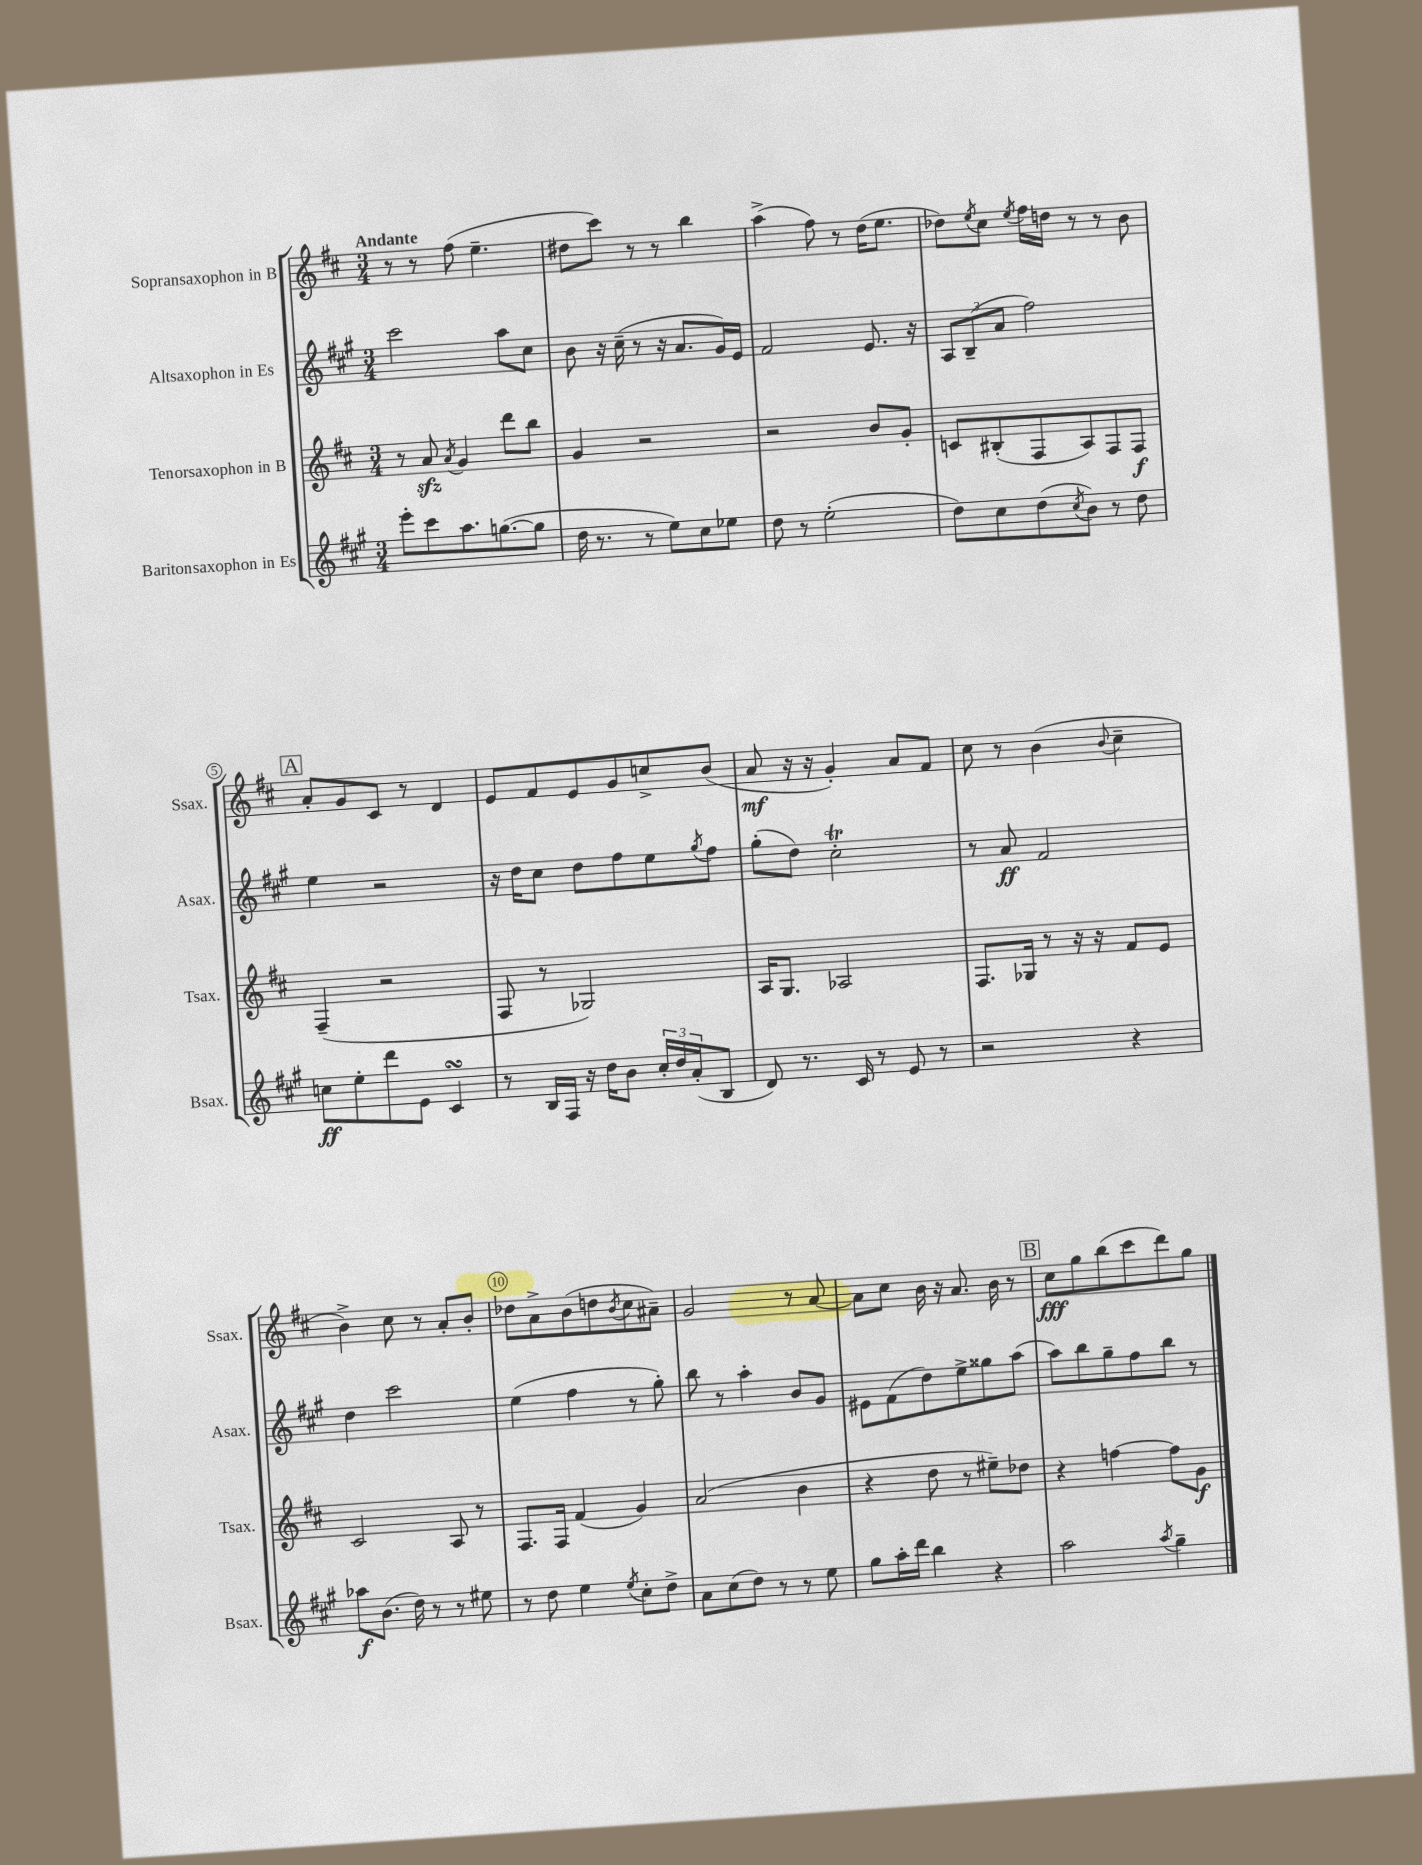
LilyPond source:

<<
\new StaffGroup <<
\new Staff = "s0" \with { instrumentName = "Sopransaxophon in B" shortInstrumentName = "Ssax." } {
    \clef treble \key d \major \numericTimeSignature \time 3/4 \tempo "Andante"
    r8 r8 fis''8( e''4.-- |
    dis''8 cis'''8) r8 r8 b''4 |
    a''4->( fis''8) r8 d''16( e''8. |
    des''8) \acciaccatura { e''8 } cis''8 \acciaccatura { e''8 } fis''16 d''16 r8 r8 b'8 |
    \mark \markup { \box "A" } a'8-. g'8 cis'8 r8 d'4 |
    e'8 fis'8 e'8 g'8 c''8-> b'8( |
    a'8\mf r16 r16 g'4-.) a'8 fis'8 |
    cis''8 r8 b'4( \appoggiatura { b'8 } cis''4-- |
    b'4->) cis''8 r8 a'8-. b'8-. |
    des''8 a'8-> b'8( d''8 \acciaccatura { b'8 } cis''8 ais'8--) |
    g'2 r8 a'8~ |
    a'8 cis''8 b'16 r16 a'8. b'16 r8 |
    \mark \markup { \box "B" } cis''8\fff g''8 b''8( cis'''8 d'''8) g''8 \bar "|." |
}
\new Staff = "s1" \with { instrumentName = "Altsaxophon in Es" shortInstrumentName = "Asax." } {
    \clef treble \key a \major \numericTimeSignature \time 3/4
    cis'''2 a''8 cis''8 |
    b'8 r16 cis''16--( r8 r16 a'8. gis'16) e'16 |
    fis'2 e'8. r16 |
    \tuplet 3/2 { a8 b8--( a'8 } fis''2) |
    \mark \markup { \box "A" } e''4 r2 |
    r16 d''16 cis''8 d''8 fis''8 e''8 \acciaccatura { gis''8 } fis''8 |
    gis''8-.( d''8) cis''2-.\trill |
    r8 a'8\ff fis'2 |
    d''4 cis'''2 |
    e''4( fis''4 r8 gis''8-.) |
    b''8 r8 a''4-. b'8 gis'8 |
    eis'8 fis'8( d''8) e''8-> gisis''8 a''8( |
    \mark \markup { \box "B" } a''8) b''8 gis''8-- fis''8 b''8 r8 \bar "|." |
}
\new Staff = "s2" \with { instrumentName = "Tenorsaxophon in B" shortInstrumentName = "Tsax." } {
    \clef treble \key d \major \numericTimeSignature \time 3/4
    r8 a'8\sfz \acciaccatura { a'8 } g'4 d'''8 b''8 |
    g'4 r2 |
    r2 b'8 g'8-. |
    c'8 bis8-.( fis8 a8) fis8 fis8\f |
    \mark \markup { \box "A" } fis4--( r2 |
    fis8 r8 ges2) |
    a16 g8. aes2 |
    fis8. ges16 r8 r16 r16 fis'8 e'8 |
    cis'2 a8 r8 |
    fis8. fis16 fis'4( g'4) |
    a'2( b'4 |
    r4 d''8 r8 eis''8--) des''8 |
    \mark \markup { \box "B" } r4 f''4~ f''8 g'8\f \bar "|." |
}
\new Staff = "s3" \with { instrumentName = "Baritonsaxophon in Es" shortInstrumentName = "Bsax." } {
    \clef treble \key a \major \numericTimeSignature \time 3/4
    e'''8-. cis'''8 a''8. g''8.~( g''8 |
    d''16 r8. r8 e''8) cis''8 ees''8 |
    d''8 r8 e''2-.( |
    d''8) cis''8 d''8( \acciaccatura { cis''8 } b'8) r8 d''8 |
    \mark \markup { \box "A" } c''8\ff e''8-. d'''8 e'8 cis'4\turn |
    r8 b16 fis16 r16 d''16 b'8 \tuplet 3/2 { cis''16-. d''16 a'16-.( } b8 |
    d'8) r8. cis'16 r8 e'8 r8 |
    r2 r4 |
    aes''8\f b'8.( d''16) r8 r8 eis''8 |
    r8 d''8 e''4 \acciaccatura { e''8 } cis''8-. d''8-> |
    a'8 cis''8( d''8) r8 r8 e''8 |
    gis''8 a''16-. d'''16 b''4 r4 |
    \mark \markup { \box "B" } a''2 \acciaccatura { a''8 } gis''4-- \bar "|." |
}
>>
>>
\layout { \context { \Score \override BarNumber.break-visibility = ##(#f #t #t) barNumberVisibility = #(every-nth-bar-number-visible 5) \override BarNumber.stencil = #(make-stencil-circler 0.1 0.3 ly:text-interface::print) } }
